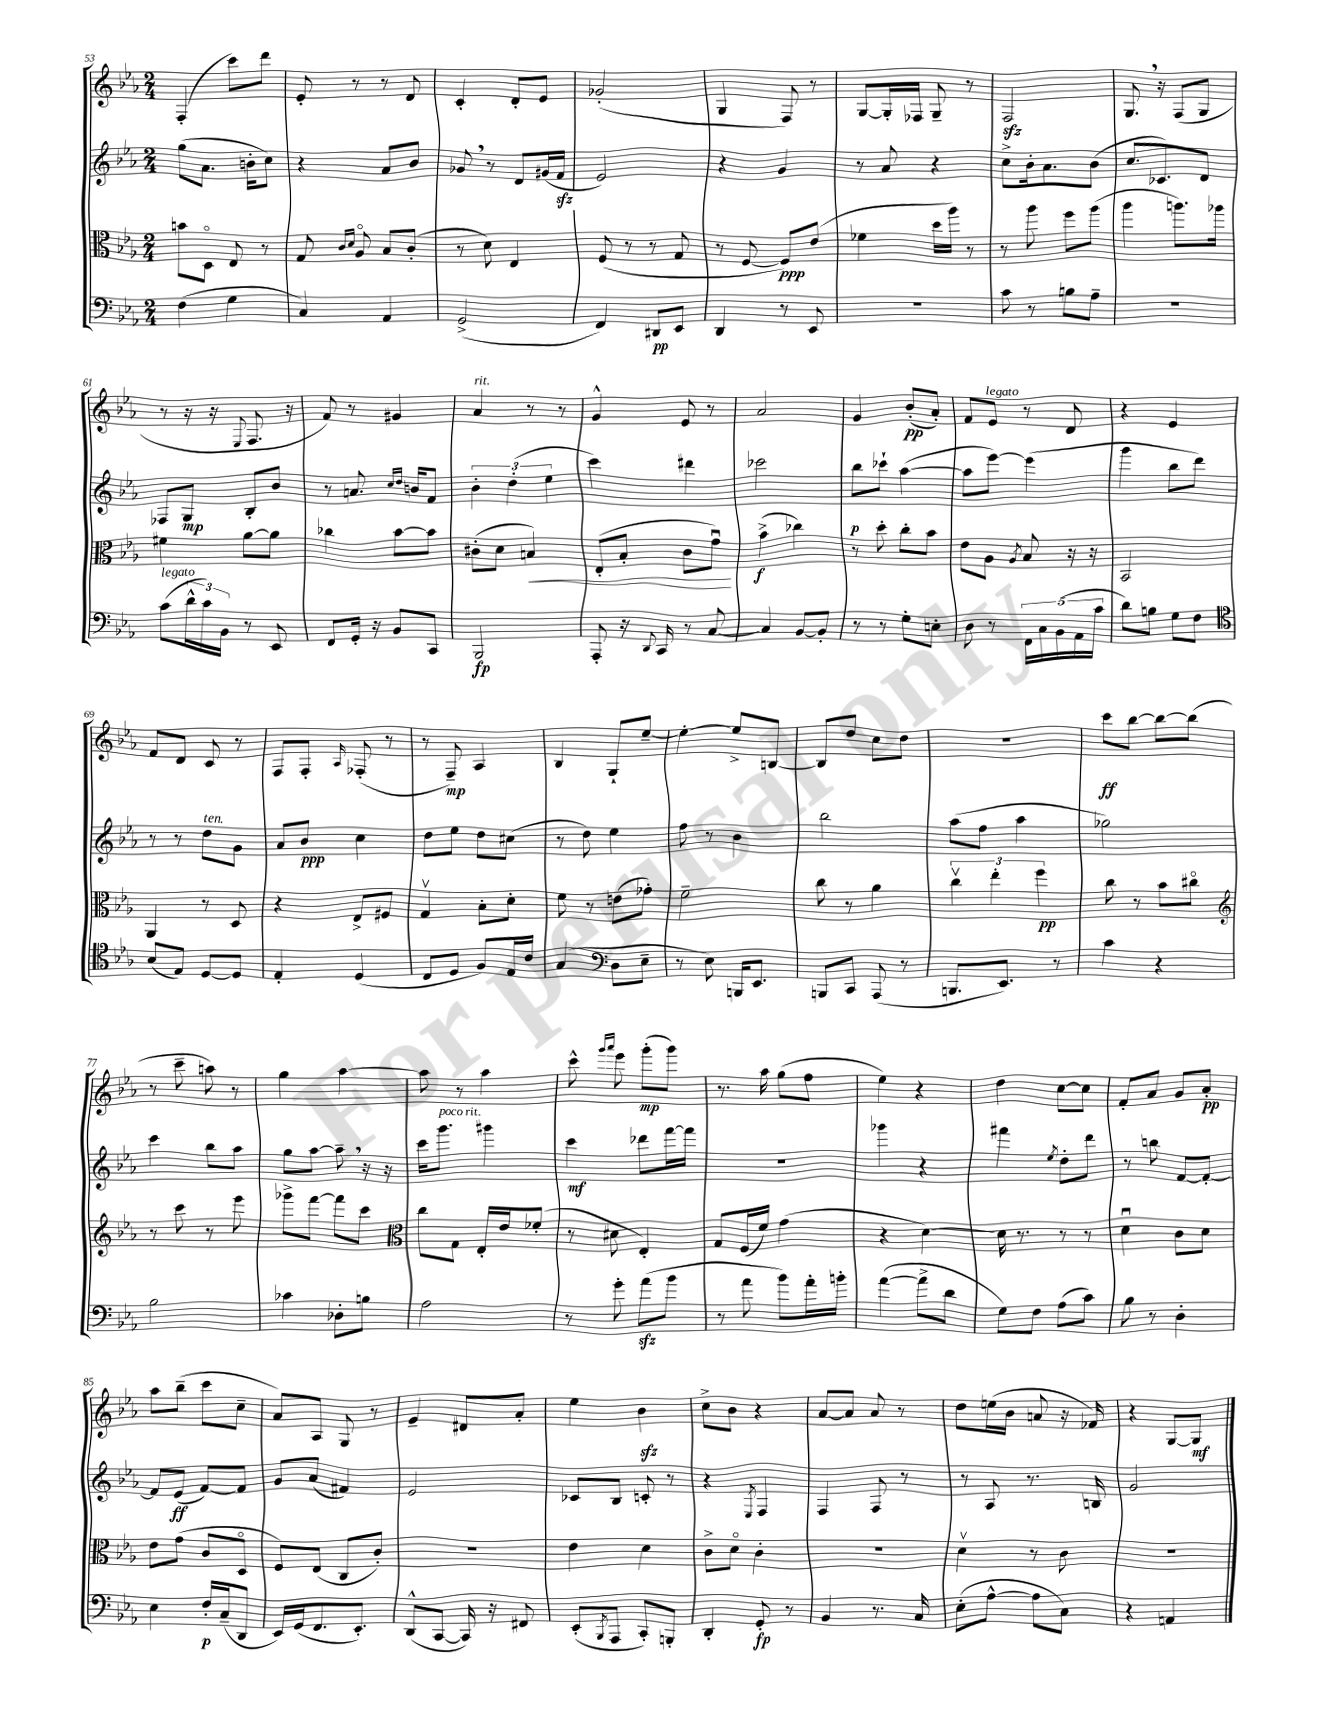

**kern	**dynam	**kern	**dynam	**kern	**dynam	**kern	**dynam
*part4	*part4	*part3	*part3	*part2	*part2	*part1	*part1
*staff4	*staff4	*staff3	*staff3	*staff2	*staff2	*staff1	*staff1
*clefF4	*	*clefC3	*	*clefG2	*	*clefG2	*
*k[b-e-a-]	*	*k[b-e-a-]	*	*k[b-e-a-]	*	*k[b-e-a-]	*
*M2/4	*	*M2/4	*	*M2/4	*	*M2/4	*
=53	=53	=53	=53	=53	=53	=53	=53
(4F\	.	8bn\L	.	(8gg\L	.	(4F'/	.
.	.	8D\J	.	8.a-\J	.	.	.
4G\	.	8E-/	.	.	.	8ccc\L)	.
.	.	.	.	16bn'\KL	.	.	.
.	.	8r	.	8cc\J)	.	8ddd\J	.
=54	=54	=54	=54	=54	=54	=54	=54
4C/)	.	8G/	.	4r	.	8e-'/	.
.	.	16qqc/LL	.	.	.	.	.
.	.	16qqd/JJ	.	.	.	.	.
.	.	8A-/	.	.	.	8r	.
4AA-/	.	8B-/L	.	8a-/L	.	8r	.
.	.	(8c'/J	.	8b-/J	.	8d/	.
=55	=55	=55	=55	=55	=55	=55	=55
(2GG^/	.	8r	.	8g-X,/	.	4c'/	.
.	.	8d\)	.	8r	.	.	.
.	.	4E-/	.	8d/L	.	8d'/L	.
.	.	.	.	(16g#X/L	.	8e-/J	.
.	.	.	.	16fzz/JJ	.	.	.
=56	=56	=56	=56	=56	=56	=56	=56
4FF/)	.	(8F/	.	2e-/)	.	(2g-X'/	.
.	.	8r	.	.	.	.	.
8DD#X/L	pp	8r	.	.	.	.	.
8EE-/J	.	8G/	.	.	.	.	.
=57	=57	=57	=57	=57	=57	=57	=57
4DD/	.	8r	.	4r	.	4G/	.
.	.	[8F/	.	.	.	.	.
8r	.	8F/L])	ppp	4g/	.	8F/)	.
8EE-/	.	(8e-/J	.	.	.	8r	.
=58	=58	=58	=58	=58	=58	=58	=58
2r	.	4f-X\	.	8r	.	[8G/L	.
.	.	.	.	8a-/	.	16G'/L]	.
.	.	.	.	.	.	16F-X/JJ	.
.	.	16dd\LL	.	4r	.	8G~/	.
.	.	16aa-\JJ)	.	.	.	.	.
.	.	8r	.	.	.	8r	.
=59	=59	=59	=59	=59	=59	=59	=59
8c\	.	8r	.	8cc^\L	.	2Fzz/	.
8r	.	8aa-\	.	16b-'\k	.	.	.
.	.	.	.	8.a-\	.	.	.
8Bn\L	.	8ff\L	.	.	.	.	.
8A-~\J	.	(8aa-\J	.	(8b-\J	.	.	.
=60	=60	=60	=60	=60	=60	=60	=60
2r	.	4aa-\	.	8.cc/L	.	8.G,/	.
.	.	.	.	8.c-X/)	.	16r	.
.	.	8.aan\L)	.	.	.	(8F/L	.
.	.	.	.	8d/J	.	8G/J	.
.	.	16aa-X\Jk	.	.	.	.	.
!!LO:LB:g=z
=61	=61	=61	=61	=61	=61	=61	=61
!LO:TX:a:i:t=legato	!	!	!	!	!	!	!
(8c\L	.	4f#X\	.	8F-X/L	.	8r	.
24d^^\L	.	.	.	8G/J	mp	16r	.
24c\)	.	.	.	.	.	.	.
.	.	.	.	.	.	16r	.
24BB-\JJ	.	.	.	.	.	.	.
.	.	.	.	.	.	8qqE-/	.
8r	.	[8a-\L	.	8B-'/L	.	8.F/	.
8EE-/	.	8a-\J]	.	8b-/J	.	.	.
.	.	.	.	.	.	16r	.
=62	=62	=62	=62	=62	=62	=62	=62
8FF/L	.	4cc-X\	.	8r	.	8f/)	.
16GG'/Jk	.	.	.	8.an/	.	8r	.
16r	.	.	.	.	.	.	.
8BB-/L	.	[8b-\L	.	.	.	4g#X/	.
.	.	.	.	16qqcc/LL	.	.	.
.	.	.	.	16qqdd/JJ	.	.	.
.	.	.	.	16bn/KL	.	.	.
8CC/J	.	8b-\J]	.	8f/J	.	.	.
=63	=63	=63	=63	=63	=63	=63	=63
!	!	!	!	!	!	!LO:TX:a:i:t=rit.	!
2BBB-/	fp	(8c#X'\L	.	6b-'\	.	4a-/	.
.	.	8d\J	.	.	.	.	.
.	.	.	.	(6dd'\	.	.	.
!	!	!	!LO:HP:b	!	!	!	!
.	.	4Bn/)	<	.	.	8r	.
.	.	.	.	6ee-\	.	.	.
.	.	.	.	.	.	8r	.
=64	=64	=64	=64	=64	=64	=64	=64
8AAA-'/	.	(8E-'/L	.	4ccc\)	.	4g^^/	.
16r	.	8B-'/J	.	.	.	.	.
8qqDD/	.	.	.	.	.	.	.
16CC/	.	.	.	.	.	.	.
8r	.	8c\L	.	4ddd#X\	.	8e-/	.
[8C/	.	8gu\J)	.	.	.	8r	.
.	.	.	[	.	.	.	.
=65	=65	=65	=65	=65	=65	=65	=65
4C/]	.	(4b-^\	f	2ccc-X\	.	2a-/	.
[8BB-/L	.	4cc-X\)	.	.	.	.	.
8BB-'/J]	.	.	.	.	.	.	.
=66	=66	=66	=66	=66	=66	=66	=66
8r	.	8r	.	8bb-\L	p	4g/	.
8r	.	8dd'\	.	8ccc-X`\J	.	.	.
8G'\L	.	8cc'\L	.	([4aa-\	.	(8b-'/L	pp
8En'\J	.	8b-\J	.	.	.	8a-'/J)	.
=67	=67	=67	=67	=67	=67	=67	=67
8D\	.	8e-\L	.	8aa-\L]	.	8f/L	.
!	!	!	!	!	!	!LO:TX:a:i:t=legato	!
8r	.	8A-\J	.	[8eee-\J)	.	8e-/J	.
.	.	8qA-/	.	.	.	.	.
20FF\LL	.	8B-/	.	(4eee-\]	.	8r	.
20C\	.	.	.	.	.	.	.
(20BB-\	.	.	.	.	.	.	.
.	.	16r	.	.	.	8d/	.
20AA-\	.	.	.	.	.	.	.
.	.	16r	.	.	.	.	.
20c\JJ	.	.	.	.	.	.	.
=68	=68	=68	=68	=68	=68	=68	=68
8d\L)	.	2BB-/	.	4ggg\	.	4r	.
8Bn\J	.	.	.	.	.	.	.
8G\L	.	.	.	8bb-\L	.	4e-/	.
8F\J	.	.	.	8ddd\J)	.	.	.
!!LO:LB:g=z
=69	=69	=69	=69	=69	=69	=69	=69
*clefC4	*	*	*	*	*	*	*
(8B-/L	.	4AA-/	.	8r	.	8f/L	.
8E-/J)	.	.	.	8r	.	8d/J	.
!	!	!	!	!LO:TX:a:i:t=ten.	!	!	!
[8D/L	.	8r	.	8dd\L	.	8c/	.
8D/J]	.	8D/	.	8g\J	.	8r	.
=70	=70	=70	=70	=70	=70	=70	=70
4E-'/	.	4r	.	8a-/L	.	8F/L	.
.	.	.	.	8b-/J	ppp	8F'/J	.
.	.	.	.	.	.	16qqA-/	.
(4D/	.	8E-^/L	.	4cc\	.	(8F-X'/	.
.	.	8F#X/J	.	.	.	8r	.
=71	=71	=71	=71	=71	=71	=71	=71
8C/L	.	4Gv/	.	8dd\L	.	8r	.
8D/J	.	.	.	8ee-\J	.	8F~/)	mp
8F/L)	.	8B-'\L	.	8dd\L	.	4A-/	.
16E-/L	.	8d'\J	.	(8cc#X\J	.	.	.
16c/JJ	.	.	.	.	.	.	.
=72	=72	=72	=72	=72	=72	=72	=72
(4G/	.	8f\	.	8r	.	4B-/	.
.	.	8r	.	8dd\)	.	.	.
*clefF4	*	*	*	*	*	*	*
8D\L	.	(8en\L	.	4ee-\	.	8G`/L	.
8E-~\J	.	8g-X'\J)	.	.	.	[8ee-~/J	.
=73	=73	=73	=73	=73	=73	=73	=73
8r	.	2f~\	.	8ff\	.	4ee-'\_	.
8E-\)	.	.	.	8r	.	.	.
16BBBn/KL	.	.	.	4b-\	.	8ee-^/L]	.
8.EE-/J	.	.	.	.	.	.	.
.	.	.	.	.	.	[8Bn/J	.
=74	=74	=74	=74	=74	=74	=74	=74
8BBBn/L	.	8cc\	.	2bb-\	.	8B/L]	.
8CC/J	.	8r	.	.	.	8dd/J	.
(8AAA-/	.	4a-\	.	.	.	8cc\L	.
8r	.	.	.	.	.	8dd\J	.
=75	=75	=75	=75	=75	=75	=75	=75
8.BBBn/L	.	6ccv\	.	(8aa-\L	.	2r	.
.	.	.	.	8ff\J	.	.	.
.	.	6ee-'\	.	.	.	.	.
8.EE-/J)	.	.	.	.	.	.	.
.	.	.	.	4aa-\	.	.	.
.	.	6ff\	pp	.	.	.	.
8r	.	.	.	.	.	.	.
=76	=76	=76	=76	=76	=76	=76	=76
4c\	.	8cc\	.	2gg-X\)	.	8ccc\L	ff
.	.	8r	.	.	.	[8bb-\J	.
4r	.	8b-\L	.	.	.	8bb-\L_	.
.	.	8cc#X\J	.	.	.	(8bb-\J]	.
!!LO:LB:g=z
=77	=77	=77	=77	=77	=77	=77	=77
*	*	*clefG2	*	*	*	*	*
2B-\	.	8r	.	4ccc\	.	8r	.
.	.	8ccc\	.	.	.	8ccc~\	.
.	.	8r	.	8bb-\L	.	8aan\)	.
.	.	8eee-\	.	8aa-\J	.	8r	.
=78	=78	=78	=78	=78	=78	=78	=78
4c-X\	.	8ggg-X^\L	.	8gg\L	.	4gg\	.
.	.	[8fff\J	.	[8aa-\J	.	.	.
8D-X'\L	.	8fff\L]	.	8aa-~,\]	.	[4aa-\	.
8Bn\J	.	8ccc\J	.	16r	.	.	.
.	.	.	.	16r	.	.	.
=79	=79	=79	=79	=79	=79	=79	=79
*	*	*clefC3	*	*	*	*	*
2A-\	.	8cc\L	.	16ccc\KL	.	8aa-\]	.
!	!	!	!	!LO:TX:a:i:t=poco rit.	!	!	!
.	.	.	.	8.ggg\J	.	.	.
.	.	8G\J	.	.	.	8r	.
.	.	16E-'/LL	.	4ggg#X\	.	4aa-\	.
.	.	16e-/J	.	.	.	.	.
.	.	(8f-X'/J	.	.	.	.	.
=80	=80	=80	=80	=80	=80	=80	=80
8r	.	8r	.	4ccc\	mf	8ccc^^\	.
.	.	.	.	.	.	16qqggg/LL	.
.	.	.	.	.	.	16qqaaa-/JJ	.
8g'\	.	8d#X\	.	.	.	8eee-\	.
(8a-zz\L	.	4E-'/)	.	8ddd-X\L	.	(8ggg'\L	mp
8b-\J	.	.	.	[16fff\L	.	8ggg\J)	.
.	.	.	.	16fff\JJ]	.	.	.
=81	=81	=81	=81	=81	=81	=81	=81
8r	.	8G/L	.	2r	.	8.r	.
8a-\	.	(16F/L	.	.	.	.	.
.	.	16f/JJ)	.	.	.	16aa-\	.
8b-\L)	.	(4g\	.	.	.	(8gg\L	.
16a-'\L	.	.	.	.	.	8ff\J	.
16bn'\JJ	.	.	.	.	.	.	.
=82	=82	=82	=82	=82	=82	=82	=82
([4a-\	.	4r	.	4ggg-X\	.	4ee-\)	.
8a-^\L]	.	[4d\)	.	4r	.	4r	.
8d\J	.	.	.	.	.	.	.
=83	=83	=83	=83	=83	=83	=83	=83
8G\L)	.	16d\]	.	4fff#X\	.	4dd\	.
.	.	8.r	.	.	.	.	.
8F\J	.	.	.	.	.	.	.
.	.	.	.	8qee-/	.	.	.
(8A-\L	.	8r	.	8dd'\L	.	[8cc\L	.
8c\J)	.	8r	.	8ddd\J	.	8cc\J]	.
=84	=84	=84	=84	=84	=84	=84	=84
8B-\	.	4du\	.	8r	.	8f'/L	.
8r	.	.	.	8bbn\	.	8a-/J	.
4D'\	.	8c\L	.	[8f/L	.	8g/L	.
.	.	8d\J	.	8f'/J_	.	8a-'/J	pp
!!LO:LB:g=z
=85	=85	=85	=85	=85	=85	=85	=85
4E-\	.	8e-\L	.	8f/L]	.	8aa-\L	.
.	.	(8g\J	.	(8e-/J	ff	(8bb-~\J	.
16F'/LL	p	8c/L	.	[8f/L)	.	8ccc\L	.
(16C~/J	.	.	.	.	.	.	.
8DD/J	.	8D/J	.	8f/J]	.	8cc~\J	.
=86	=86	=86	=86	=86	=86	=86	=86
16EE-/LL)	.	8F/L)	.	8g/L	.	8a-/L)	.
(16GG/J	.	.	.	.	.	.	.
8.FF/	.	(8E-/J	.	(8a-/J	.	8A-/J	.
.	.	8C/L	.	4f#X/)	.	8G/	.
8.EE-'/J)	.	.	.	.	.	.	.
.	.	8c'/J)	.	.	.	8r	.
=87	=87	=87	=87	=87	=87	=87	=87
(8DD^^/L	.	2r	.	2e-/	.	4e-~/	.
[8CC/J	.	.	.	.	.	.	.
16CC/])	.	.	.	.	.	8d#X/L	.
16r	.	.	.	.	.	.	.
8FF#X/	.	.	.	.	.	8a-'/J	.
=88	=88	=88	=88	=88	=88	=88	=88
(8EE-'/L	.	4e-\	.	8c-X/L	.	4ee-\	.
8qBBB-/	.	.	.	.	.	.	.
8AAA-/J	.	.	.	8B-/J	.	.	.
8CC'/L)	.	4d\	.	8cn'/	.	4b-zz\	.
8BBBn'/J	.	.	.	8r	.	.	.
=89	=89	=89	=89	=89	=89	=89	=89
4DD'/	.	8c^\L	.	4r	.	8cc^\L	.
.	.	8d\J	.	.	.	8b-\J	.
.	.	.	.	8qE-/	.	.	.
8GG'/	fp	4c'\	.	4F/	.	4r	.
8r	.	.	.	.	.	.	.
=90	=90	=90	=90	=90	=90	=90	=90
4BB-/	.	2r	.	4F/	.	[8a-/L	.
.	.	.	.	.	.	8a-/J]	.
8.r	.	.	.	8F/	.	8a-/	.
.	.	.	.	8r	.	8r	.
16C/	.	.	.	.	.	.	.
=91	=91	=91	=91	=91	=91	=91	=91
(8E-'\L	.	4dv\	.	8r	.	8dd\L	.
[8A-^^\J	.	.	.	8A-/	.	(16een\L	.
.	.	.	.	.	.	16b-\JJ	.
8A-\L]	.	8r	.	8.r	.	8an/	.
8C\J)	.	8c\	.	.	.	16r	.
.	.	.	.	16Bn/	.	16f-X/)	.
=92	=92	=92	=92	=92	=92	=92	=92
4r	.	2r	.	2g/	.	4r	.
4AAn/	.	.	.	.	.	[8G/L	.
.	.	.	.	.	.	8G/J]	mf
==	==	==	==	==	==	==	==
*-	*-	*-	*-	*-	*-	*-	*-
